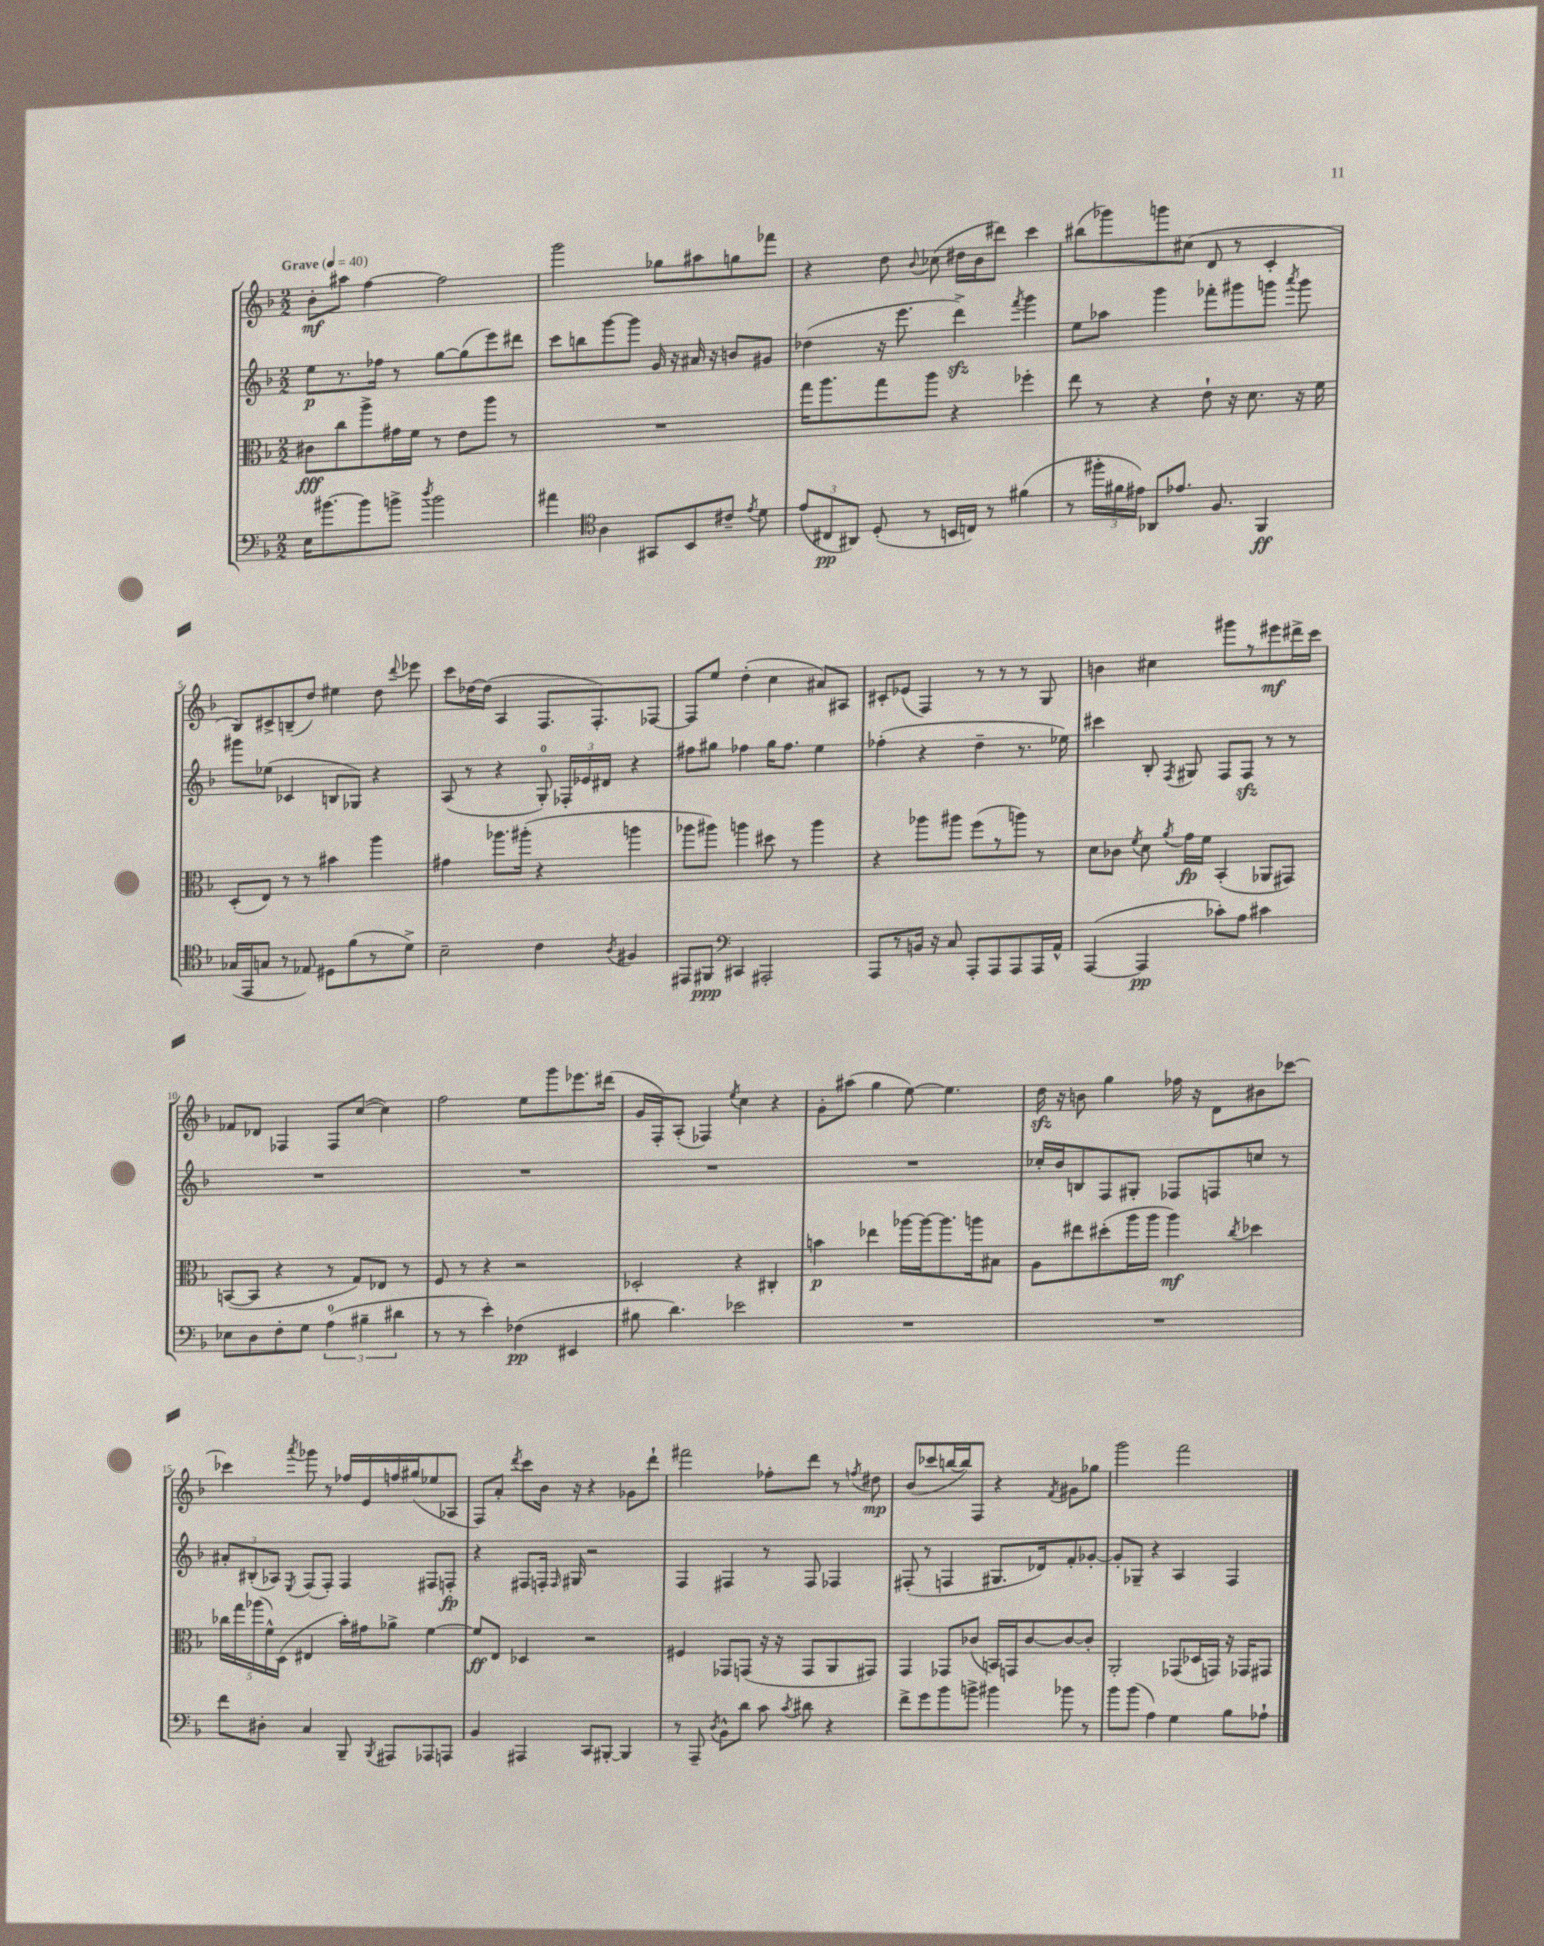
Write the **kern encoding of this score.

**kern	**kern	**kern	**kern
*staff4	*staff3	*staff2	*staff1
*clefF4	*clefC3	*clefG2	*clefG2
*k[b-]	*k[b-]	*k[b-]	*k[b-]
*M2/2	*M2/2	*M2/2	*M2/2
*MM40	*MM40	*MM40	*MM40
16E\LK	8c#\L	8ee\L	8b-'\L
[8.b#\	.	.	.
.	8cc\	8.r	8aa#\J
8b#\]	8aa^\	.	[4ff\
.	.	16ff-\Jk	.
8b^\J	16g#\L	8r	.
.	16f\JJ	.	.
8qdd/	.	.	.
2b\	8r	[8gg\L	2ff\]
.	8e\L	(8gg\]	.
.	8aa\J	8eee\)	.
.	8r	8ddd#\J	.
=	=	=	=
4a#\	1r	8ccc\L	2ggg\
.	.	8bb\	.
*clefC4	*	*	*
4A\	.	[8ggg\	.
.	.	8ggg\]J	.
8GG#/L	.	16g/	8gg-\L
.	.	16r	.
8BB-/	.	16a#/	8aa#\
.	.	16r	.
8c#~/J	.	8b/L	8gg\
8qe/	.	.	.
8d\	.	8g#/J	8fff-\J
=	=	=	=
(12e/L	16gg\LK	(4dd-\	4r
.	8.aa\	.	.
12C#/	.	.	.
12AA#/J)	.	.	.
(8D'/	8gg\	16r	8dd\
.	.	8.eee\	.
.	.	.	8qqb-/
8r	8aa\J	.	(8cc-\
16BB/LL	4r	4ddd^\)	16dd#\LL
16C/JJ)	.	.	16b-\J
8r	.	.	8ddd#\J)
.	.	8qfff/	.
(4f#\	4ff-'\	4ggg\	4ccc\
=	=	=	=
8r	8ee\	8ee\L	(8bb#\L
24ff#'\LL	8r	8aa-\J	8ggg-\)
24f#\	.	.	.
24e#\JJ)	.	.	.
8AA-/L	4r	4ggg\	8ggg\
8.e-/J	.	.	(8cc#\J
.	8e`\	8fff-'\L	8d/
8.F/	.	.	.
.	16r	8ggg#\	8r
.	8.d\	.	.
4FF/	.	8ggg\J	4c'/
.	.	8qaaa/	.
.	16r	8ggg\	.
.	16f\	.	.
=	=	=	=
(16G-/LL	(8D'/L	8ggg#\L	8B-/L)
16EE/J	.	.	.
8G/J	8E/J)	(8ee-\J	8c#^/
8r	8r	4c-/	(8B~/
8E-/)	8r	.	8dd/J)
8D#\L	4b#\	8B/L	4ee#\
(8f\	.	8G-/J)	.
8r	4aa\	4r	8dd\
.	.	.	8qqddd/
8d^\J)	.	.	8eee-\
=	=	=	=
2B-~\	4g#\	(8A/	8ccc\L
.	.	8r	[16dd-\L
.	.	.	(16dd-\]JJ
.	8.aa-\L	4r	4A/
.	(16aa#'\Jk	.	.
4c\	4r	8G'/)	8.F/L
.	.	24F-'/LL	.
.	.	24e-/	.
.	.	.	8.F'/)
.	.	24d#/JJ	.
8qA/	.	.	.
4F#/	4aa\	4r	.
.	.	.	[8F-/J
=	=	=	=
8EE#/L	8aa-\L	8ff#\L	8F-/]L
8FF#/J	8aa#\J)	8gg#\J	8ee/J
*clefF4	*	*	*
4CC#/	4aa\	4ff-\	(4dd'\
2AAA#'/	8dd#\	16gg#\LK	4cc\
.	.	8.ff-\J	.
.	8r	.	.
.	4aa\	4ee\	8a#/L)
.	.	.	8A#/J
=	=	=	=
8AAA/L	4r	(4ff-'\	8c#'/L
8r	.	.	(8e-/J
16BB/Jk	8aa-\L	4r	4F/)
16r	.	.	.
8C/	8aa#\J	.	.
8AAA'/L	(8ff\L	4dd~\	8r
8AAA/	8r	.	8r
8AAA/	8aa\J)	8.r	8r
16AAA/L	8r	.	8G/
16AA^^/JJ	.	16ee-\)	.
=	=	=	=
([4AAA/	8d\L	4ccc#\	4b\
.	8c-\J	.	.
.	8qf/	.	.
4AAA/]	8d\	8B-'/	4cc#\
.	8qa/	8qF/	.
.	16g\LL	8G#/	.
.	16f\JJ	.	.
8c-'\L)	(4BB-'/	8F/L	8ggg#\L
8A\J	.	8F/J	8r
4c#\	8AA-/L	8r	8eee#\
.	8GG#/J)	8r	16ddd#^\L
.	.	.	16ccc\JJ
=	=	=	=
8E-\L	([8BB/L	1r	8f-/L
8D\	8BB/]J	.	8d-/J
8F'\	4r	.	4F-/
8G\J	.	.	.
(6A\	8r	.	8F-/L
.	8G/L)	.	([8cc/J
6B#~\	.	.	.
.	8E-/J	.	4cc\])
6d#\	.	.	.
.	8r	.	.
=	=	=	=
8r	8F/	1r	2ff\
8r	8r	.	.
4e'\)	4r	.	.
(4F-\	2r	.	8ee\L
.	.	.	8ggg\
4EE#/	.	.	8.eee-\
.	.	.	(16ddd#\Jk
=	=	=	=
8B#\	2D-'/	1r	16g/LL
.	.	.	16F'/J)
4.d\)	.	.	(8A'/J
.	.	.	4F-/)
.	.	.	8qee/
2e-\	4r	.	4cc\
.	4C#'/	.	4r
=	=	=	=
1r	4b\	1r	8g'\L
.	.	.	(8aa#\J
.	4ee-\	.	4gg\
.	[16aa-\LL	.	[8ee\)
.	16aa-\_J	.	.
.	8.aa-\]	.	4.ee\]
.	16aa\k	.	.
.	8B#\J	.	.
=	=	=	=
1r	8A\L	16cc-'/LL	16dd\
.	.	16b-/J	16r
.	8ee#\	8B/	8b\
.	(8dd#'\	8F/	4gg\
.	16aa\L	8G#'/J	.
.	16aa\JJ	.	.
.	4aa\)	8F-/L	16ff-\
.	.	.	16r
.	.	8F/	8d\L
.	8qcc/	.	.
.	4dd-\	8cc/J	8b#\
.	.	8r	[8ccc-\J
=	=	=	=
8f\L	20cc-\LL	12a#'/L	4ccc-\]
.	20gg\	.	.
.	.	(12B#'/	.
.	(20aa-\	.	.
8D#'\J	.	.	.
.	20f^^\)	.	.
.	.	12A-/J)	.
.	(20D\JJ	.	.
.	.	8qE/	8qaaa/
4C/	4E#/	(8F/L	8ggg-\
.	.	8F'/J)	8r
8BBB-~/	16b-'\LL)	4F/	16ff-/LL
.	16g#\J	.	16e/
8qBBB-/	.	.	.
8AAA#/L	8a-^\J	.	16ff/
.	.	.	(16gg#/J
8AAA-/	[4f\	8F#/L	8ee-/
8AAA/J	.	8F'/J	8A-/J
=	=	=	=
4BB-/	8f/]L	4r	8F/L)
.	8E/J	.	8a'/J
.	.	.	8qddd/
4AAA#/	4D-/	8F#/L	8ccc\L
.	.	16F'/Jk	16b-\Jk
.	.	16qqF/	.
.	.	16G#/	16r
8CC/L	2r	2r	4r
[8BBB#'/J	.	.	.
4BBB#/]	.	.	8g-\L
.	.	.	8ddd`\J
=	=	=	=
8r	4F#/	4F/	2fff#\
8AAA~/	.	.	.
8qD/	.	.	.
8BB-^^\L	8GG-/L	4F#/	.
8d\J	(8GG/J	.	.
8c\	16r	8r	8ff-'\L
.	16r	.	.
8qc/	.	.	.
8d#\	8GG/L	8F#/	8ddd\J
4r	8AA/	4F-/	8r
.	.	.	8qff/
.	8GG#/J)	.	8dd#\
=	=	=	=
8f^\L	4GG/	(8F#'/	(8b-/L
8g\	.	8r	8ccc-/
8b-\	8GG-/L	4F/	[16bb/L
.	.	.	16bb/]J)
8b^\J	(8c-/J	.	8F/J
4b#\	16BB/LL)	8.G#/L	4r
.	16GG/J	.	.
.	[8c-/	.	.
.	.	16d-/k)	.
.	.	.	8qf/
8b-\	8c-/_	8f'/	8g#\L
8r	8c-'/]J	[8g-'/J	8gg-\J
=	=	=	=
8b-\L	2AA'/	8g-'/]L	2ggg\
(8b-\J	.	8G-~/J	.
4A\)	.	4r	.
4G\	(8GG-/L	4A/	2fff\
.	16D-/L	.	.
.	16GG/JJ)	.	.
8B-\L	16r	4F/	.
.	16GG-/LK	.	.
8A-`\J	8GG#/J	.	.
==	==	==	==
*-	*-	*-	*-
